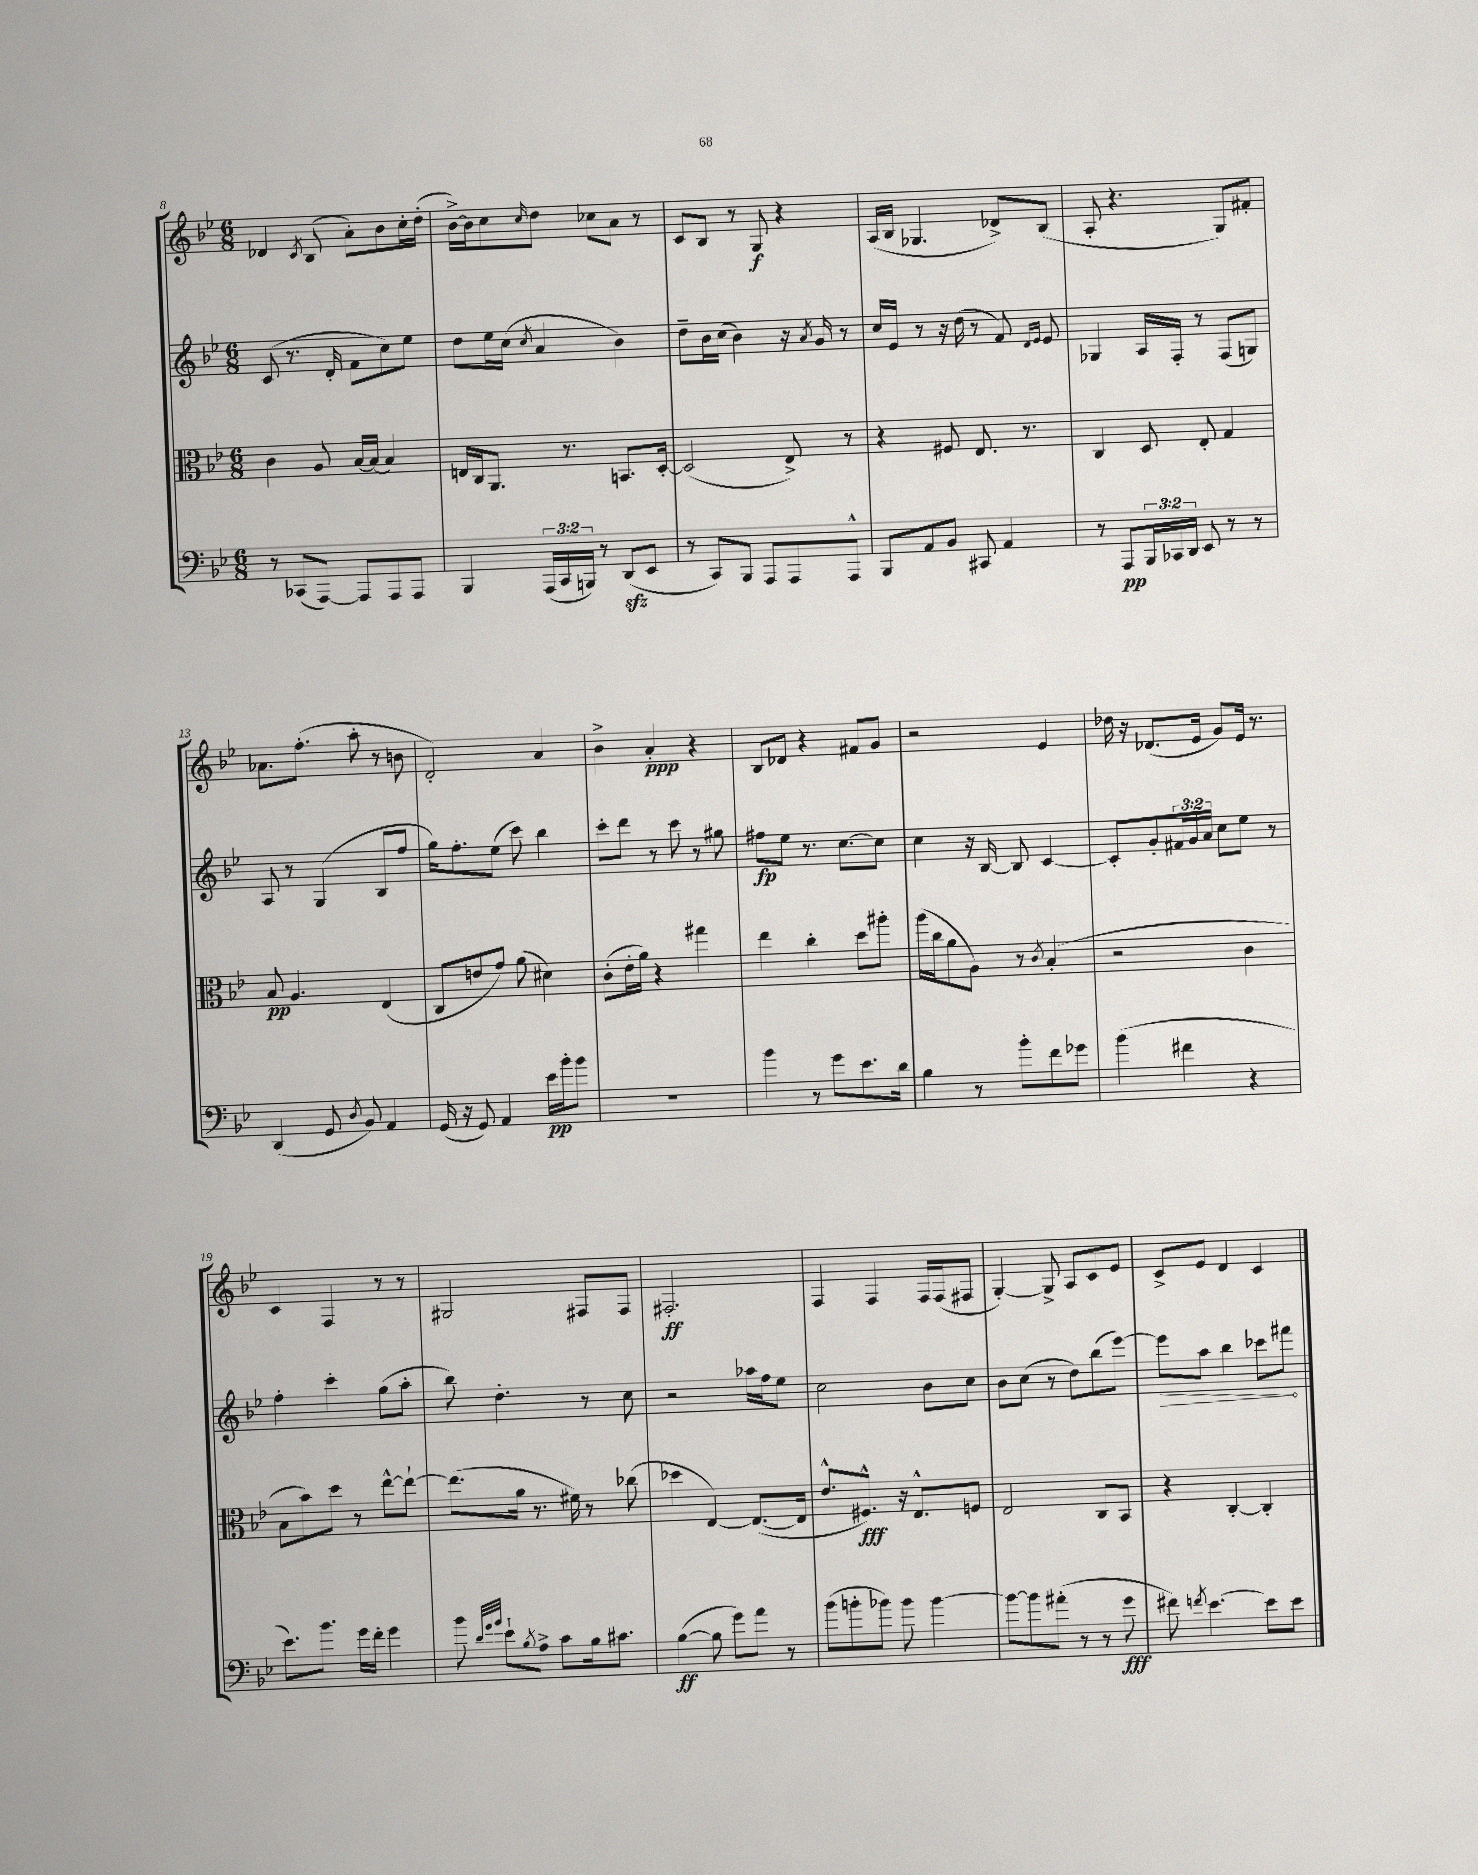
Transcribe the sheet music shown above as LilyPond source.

<<
\new StaffGroup <<
\new Staff = "s0" {
    \clef treble \key bes \major \numericTimeSignature \time 6/8
    des'4 \acciaccatura { c'8 } bes8( a'8-.) bes'8 c''16-. d''16-.( |
    bes'16~->) bes'16 c''8 \grace { c''16 } d''8 ces''8 a'8 r8 |
    c'8 bes8 r8 g8\f r4 |
    a16( bes16 ges4. des'8->) bes8( |
    a8-. r4. g8) fis'8-. |
    aes'8. f''8.-.( a''8-. r8 b'8 |
    d'2-.) a'4 |
    bes'4-> a'4-.\ppp r4 |
    bes8 des'8 r4 fis'8 g'8 |
    r2 ees'4 |
    des''16 r16 des'8.( ees'16 g'8) ees'16 r8. |
    c'4 f4 r8 r8 |
    gis2 fis8 fis8 |
    fis2.-.\ff |
    f4 f4 f16 f16( fis8 |
    g4~-.) g8-> a8 c'8 ees'8 |
    c'8-> ees'8 d'4 c'4 \bar "|." |
}
\new Staff = "s1" {
    \clef treble \key bes \major \numericTimeSignature \time 6/8 \override Staff.TupletNumber.text = #tuplet-number::calc-fraction-text
    c'8( r8. d'16-. f'8 c''8) ees''8 |
    d''8 ees''16 c''16( \acciaccatura { c''8 } a'4 bes'4) |
    d''8-- bes'16 c''16( bes'4) r16 \acciaccatura { a'8 } g'16 r8 |
    c''16 ees'16 r8 r16 d''16( r8 f'8) \grace { d'16 ees'16 } ees'8 |
    ges4 a16 f16-. r8 f8( g8) |
    a8 r8 g4( bes8 f''8 |
    g''16) f''8.-. ees''8( c'''8) bes''4 |
    c'''8-. d'''8 r8 c'''8 r8 gis''8 |
    fis''8\fp ees''8 r8. c''8.~ c''8 |
    c''4 r16 bes16~ bes8 c'4~ |
    c'8-. g'8-. \tuplet 3/2 { fis'16 g'16 a'16 } c''8 ees''8 r8 |
    f''4-. c'''4-. g''8( a''8-. |
    bes''8) d''4.-. r8 c''8 |
    r2 aes''16 f''16 ees''8 |
    c''2 bes'8 c''8 |
    bes'8 c''8( r8 d''8) bes''8( ees'''8~) |
    \once \override Hairpin.circled-tip = ##t ees'''8\> a''8 bes''4 ces'''8 fis'''8\! \bar "|." |
}
\new Staff = "s2" {
    \clef alto \key bes \major \numericTimeSignature \time 6/8
    c'4 a8 bes16~ bes16( bes4) |
    e16 c16 a,8. r8. b,8. d16~-. |
    d2( ees8->) r8 |
    r4 fis8 ees8. r8. |
    c4 d8 ees8-. g4 |
    bes8\pp a4. ees4( |
    c8 e'8 g'8) a'8( dis'4) |
    c'8-.( ees'16-. a'16) r4 gis''4 |
    ees''4 c''4-. d''8 ais''8-. |
    a''16( c''16 a'8 a8) r8 \acciaccatura { c'8 } bes4-.( |
    r2 c'4 |
    bes8 bes'8) d''8 r8 ees''8~-^ ees''8~-! |
    ees''8.( a'16 r8. fis'16) r8 ces''8( |
    des''4 ees4~) ees8.~( ees16 |
    ees'8.-^ fis8.-^\fff) r16 ees8.-^ f8 |
    ees2 c8 bes,8 |
    r4 c4~-. c4-. \bar "|." |
}
\new Staff = "s3" {
    \clef bass \key bes \major \numericTimeSignature \time 6/8 \override Staff.TupletNumber.text = #tuplet-number::calc-fraction-text
    r8 ces,8( a,,8~) a,,8 a,,8 a,,8 |
    bes,,4 \tuplet 3/2 { a,,16( c,16 b,,16) } r8 d,8\sfz( ees,8 |
    r8 c,8) bes,,8 a,,8 a,,8 a,,8-^ |
    bes,,8 a,8 bes,8 cis,8 a,4 |
    r8 a,,8\pp \tuplet 3/2 { bes,,16 ces,16 d,16 } ees,8 r8 r8 |
    d,4( g,8 \acciaccatura { d8 } bes,8) a,4 |
    g,16( r16 g,8) a,4 ees'16\pp bes'16-. bes'8 |
    r2. |
    bes'4 r8 g'8 ees'8. d'16 |
    bes4 r8 bes'8-. f'8 ges'8 |
    bes'4( fis'4 r4 |
    ees'8.) bes'8. g'16 f'16-. g'4 |
    bes'8 \grace { d'32 g'32 a'32 } ees'8-! \acciaccatura { bes8 } a8-> c'8 bes16 cis'8. |
    bes4~\ff( bes8 g'8) a'8 r8 |
    bes'8( b'8-. bes'8) bes'8 bes'4~ |
    bes'8~ bes'8 ais'8-.( r8 r8 g'8\fff |
    fis'8) \acciaccatura { f'8 } ees'4.~ ees'8 ees'8 \bar "|." |
}
>>
>>
\layout { \context { \Score currentBarNumber = #8 } }
